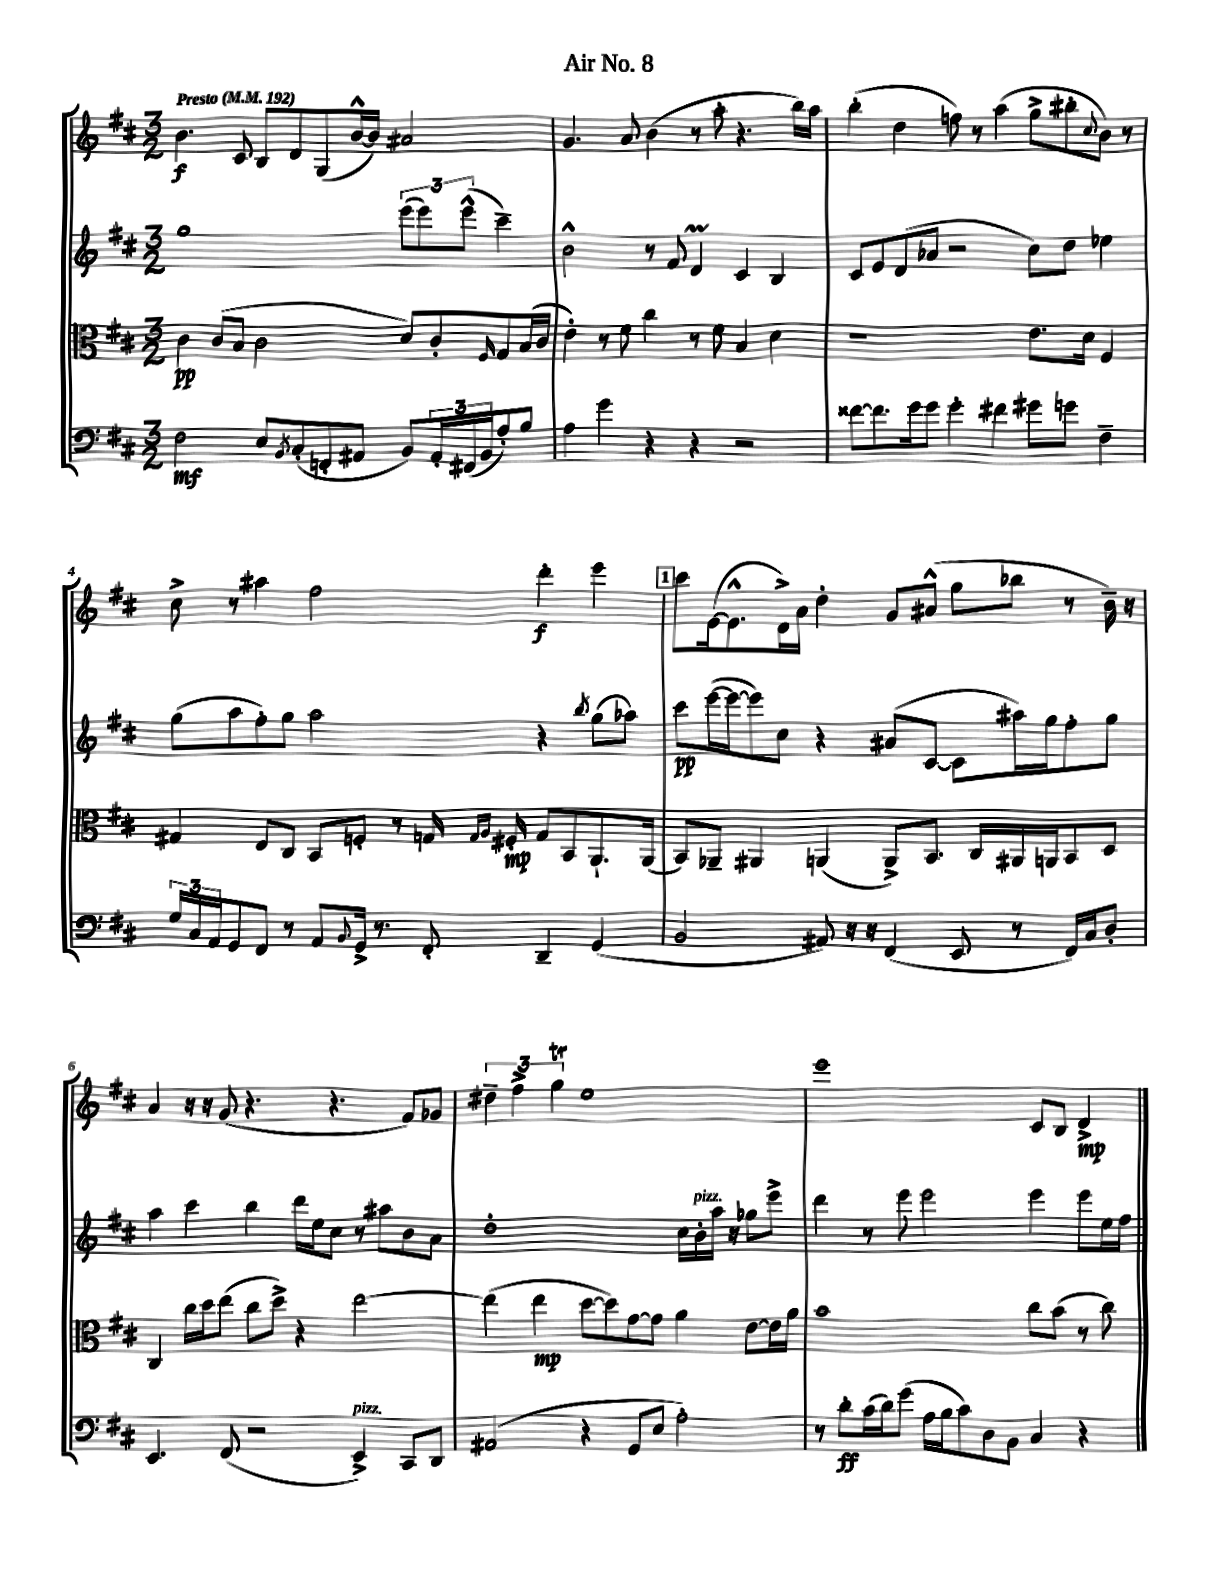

**kern	**dynam	**kern	**dynam	**kern	**dynam	**kern	**dynam
*part4	*part4	*part3	*part3	*part2	*part2	*part1	*part1
*staff4	*staff4	*staff3	*staff3	*staff2	*staff2	*staff1	*staff1
*clefF4	*	*clefC3	*	*clefG2	*	*clefG2	*
*k[f#c#]	*	*k[f#c#]	*	*k[f#c#]	*	*k[f#c#]	*
*M3/2	*	*M3/2	*	*M3/2	*	*M3/2	*
*MM192	*	*MM192	*	*MM192	*	*MM192	*
=1	=1	=1	=1	=1	=1	=1	=1
!	!	!	!	!	!	!LO:TX:a:B:t=Presto	!
2F#\	mf	4c#\	pp	1gg	.	4.b\	f
.	.	(8c#/L	.	.	.	.	.
.	.	8B/J	.	.	.	8c#/	.
8E/L	.	2c#\	.	.	.	8B/L	.
8qBB/	.	.	.	.	.	.	.
(8C#'/	.	.	.	.	.	8d/	.
8FFn'/	.	.	.	.	.	(8G/	.
8AA#X/J	.	.	.	.	.	[16b^^/L	.
.	.	.	.	.	.	16b/JJ])	.
8BB/L)	.	8d/L)	.	(12eee\L	.	2a#X/	.
.	.	.	.	12eee\)	.	.	.
24AA#'/L	.	8c#'/	.	.	.	.	.
(24FF#X/	.	.	.	(12eee^^\J	.	.	.
24BB/J	.	.	.	.	.	.	.
.	.	16qqF#/	.	.	.	.	.
8A'/)	.	8G/	.	4ccc#~\)	.	.	.
8B/J	.	(16B/L	.	.	.	.	.
.	.	16c#/JJ	.	.	.	.	.
=2	=2	=2	=2	=2	=2	=2	=2
4A\	.	4e'\)	.	2b^^\	.	4.g/	.
4g\	.	8r	.	.	.	.	.
.	.	8f#\	.	.	.	8a/	.
4r	.	4cc#\	.	8r	.	(4b\	.
.	.	.	.	8f#/	.	.	.
4r	.	8r	.	4dM/	.	8r	.
.	.	8f#\	.	.	.	8aa'\	.
2r	.	4B/	.	4c#/	.	4.r	.
.	.	4d\	.	4B/	.	.	.
.	.	.	.	.	.	16bb\LL)	.
.	.	.	.	.	.	16aa\JJ	.
=3	=3	=3	=3	=3	=3	=3	=3
[8f##X\L	.	1r	.	8c#/L	.	(4bb'\	.
8.f##\]	.	.	.	8e/	.	.	.
.	.	.	.	(8d/	.	4dd\	.
16g\k	.	.	.	.	.	.	.
8g\J	.	.	.	8a-X/J	.	.	.
4g'\	.	.	.	2r	.	8ffn\)	.
.	.	.	.	.	.	8r	.
4f#X\	.	.	.	.	.	(4aa\	.
8g#X\L	.	8.e\L	.	8cc#\L)	.	8gg^\L	.
8gn\J	.	.	.	8dd\J	.	8bb#X'\	.
.	.	16d\Jk	.	.	.	.	.
.	.	.	.	.	.	8qqcc#/	.
4F#~\	.	4F#/	.	4ee-X\	.	8b\J)	.
.	.	.	.	.	.	8r	.
!!LO:LB:g=z
=4	=4	=4	=4	=4	=4	=4	=4
24G/LL	.	4G#X/	.	(8gg\L	.	8cc#^\	.
24C#/	.	.	.	.	.	.	.
24AA/J	.	.	.	.	.	.	.
8GG/	.	.	.	8aa\	.	8r	.
8FF#/J	.	8E/L	.	8ff#'\)	.	4aa#X\	.
8r	.	8C#/J	.	8gg\J	.	.	.
8AA/L	.	8BB/L	.	2aa\	.	2ff#\	.
8qqBB/	.	.	.	.	.	.	.
16GG^/Jk	.	8Fn'/J	.	.	.	.	.
8.r	.	.	.	.	.	.	.
.	.	8r	.	.	.	.	.
8FF#'/	.	16Gn/	.	.	.	.	.
.	.	16qqG/LL	.	.	.	.	.
.	.	16qqA/JJ	.	.	.	.	.
.	.	16F#X'/	mp	.	.	.	.
4DD~/	.	8G/L	.	4r	.	4ddd'\	f
.	.	8BB/	.	.	.	.	.
.	.	.	.	8qbb/	.	.	.
(4GG/	.	8.AA`/	.	(8gg\L	.	4eee\	.
.	.	.	.	8aa-X\J)	.	.	.
.	.	(16AA/Jk	.	.	.	.	.
!!LO:REH:place=s1:t=1
=5	=5	=5	=5	=5	=5	=5	=5
2BB/	.	8BB/L)	.	8ccc#\L	pp	8ccc#\L	.
.	.	8AA-X~/J	.	([16eee\L	.	([16e\k	.
.	.	.	.	16eee\J_	.	8.e^^\]	.
.	.	4AA#X/	.	8eee\])	.	.	.
.	.	.	.	8cc#\J	.	16d^\L)	.
.	.	.	.	.	.	16a\JJ	.
8AA#X/)	.	(4AAn/	.	4r	.	4dd'\	.
16r	.	.	.	.	.	.	.
16r	.	.	.	.	.	.	.
(4FF#/	.	8AA^/L)	.	(8a#X/L	.	8g/L	.
.	.	8.BB/J	.	[8c#/J	.	(8a#X^^/J	.
8EE/	.	.	.	8c#\L]	.	8gg\L	.
.	.	16C#/LL	.	.	.	.	.
8r	.	16AA#X/	.	16aa#X\L)	.	8bb-X\J	.
.	.	16AAn/J	.	16gg\J	.	.	.
16FF#/LL)	.	8BB/	.	8ff#'\	.	8r	.
16C#/J	.	.	.	.	.	.	.
8D'/J	.	8D/J	.	8gg\J	.	16b~\)	.
.	.	.	.	.	.	16r	.
!!LO:LB:g=z
=6	=6	=6	=6	=6	=6	=6	=6
4.EE/	.	4C#/	.	4aa\	.	4a/	.
.	.	16cc#\LL	.	4ccc#\	.	16r	.
.	.	16dd\J	.	.	.	16r	.
(8FF#/	.	(8ee\J	.	.	.	(8g/	.
2r	.	8cc#\L	.	4bb\	.	4.r	.
.	.	8dd^\J)	.	.	.	.	.
.	.	4r	.	16ddd\LL	.	.	.
.	.	.	.	16ee\J	.	.	.
.	.	.	.	8cc#\J	.	4.r	.
!LO:TX:a:i:t=pizz.	!	!	!	!	!	!	!
4EE^/)	.	[2ee\	.	8r	.	.	.
.	.	.	.	8aa#X\L	.	.	.
8CC#/L	.	.	.	8b\	.	8f#/L)	.
8DD/J	.	.	.	8a\J	.	8g-X/J	.
=7	=7	=7	=7	=7	=7	=7	=7
(2AA#X/	.	(4ee\]	.	1dd'	.	6dd#X~\	.
.	.	.	.	.	.	6ff#^\	.
.	.	4ee\	mp	.	.	.	.
.	.	.	.	.	.	6ggT\	.
4r	.	[8dd\L	.	.	.	1ee	.
.	.	8dd\])	.	.	.	.	.
8GG/L	.	[8g\	.	.	.	.	.
8E/J	.	8g\J]	.	.	.	.	.
2A'\)	.	4a\	.	16cc#\LL	.	.	.
!	!	!	!	!LO:TX:a:i:t=pizz.	!	!	!
.	.	.	.	16b'\	.	.	.
.	.	.	.	16aa\JJ	.	.	.
.	.	.	.	16r	.	.	.
.	.	[8e\L	.	8gg-X\L	.	.	.
.	.	16e\L]	.	8eee^\J	.	.	.
.	.	16a\JJ	.	.	.	.	.
=8	=8	=8	=8	=8	=8	=8	=8
8r	.	1b	.	4ddd\	.	1eee	.
8d'\L	ff	.	.	.	.	.	.
(16c#\L	.	.	.	8r	.	.	.
16d\J)	.	.	.	.	.	.	.
(8g\J	.	.	.	8eee\	.	.	.
16A\LL	.	.	.	2eee\	.	.	.
16B\J	.	.	.	.	.	.	.
8c#\)	.	.	.	.	.	.	.
8D\	.	.	.	.	.	.	.
8BB\J	.	.	.	.	.	.	.
4C#/	.	8cc#\L	.	4eee\	.	8c#/L	.
.	.	(8b\J	.	.	.	8B/J	.
4r	.	8r	.	8eee\L	.	4d^/	mp
.	.	8cc#\)	.	16ee\L	.	.	.
.	.	.	.	16ff#\JJ	.	.	.
==	==	==	==	==	==	==	==
*-	*-	*-	*-	*-	*-	*-	*-
